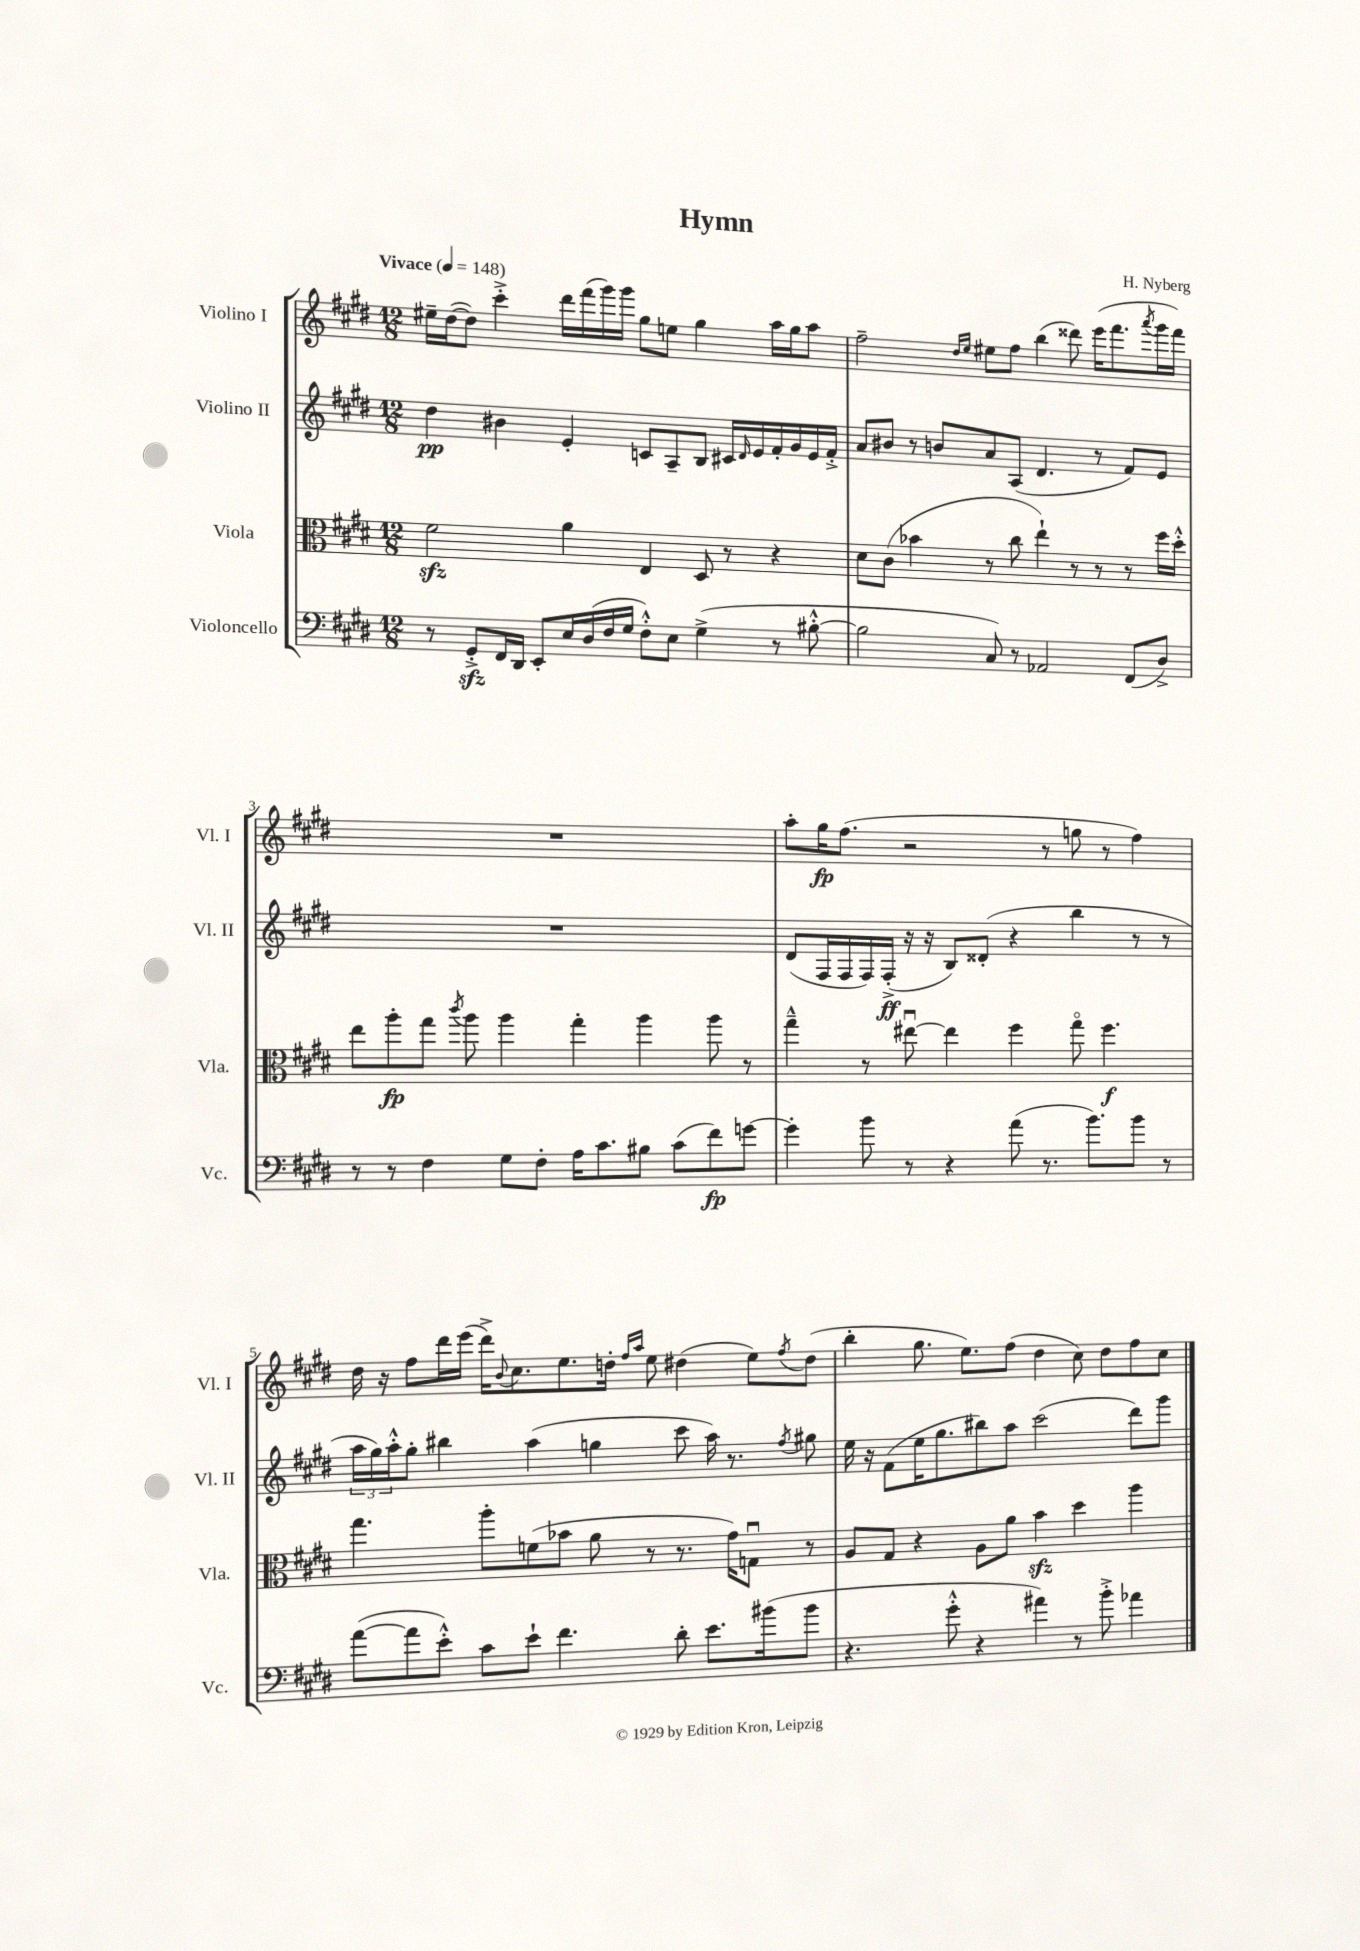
\header { title = "Hymn" composer = "H. Nyberg" }
<<
\new StaffGroup <<
\new Staff = "s0" \with { instrumentName = "Violino I" shortInstrumentName = "Vl. I" } {
    \clef treble \key e \major \numericTimeSignature \time 12/8 \tempo "Vivace" 4 = 148
    eis''16-- dis''16~( dis''8) cis'''4-.-> dis'''16 fis'''16( gis'''16) gis'''16 gis''8 e''8 gis''4 a''16 gis''16 a''8 |
    fis''2-- \grace { dis''16 e''16 } eis''8 fis''8 b''4( disis'''8) e'''16( fis'''8. \acciaccatura { a'''8 } gis'''16 fis'''16) |
    R1. |
    a''8-. gis''16\fp fis''8.( r2 r8 g''8 r8 fis''4) |
    dis''16 r16 fis''8 dis'''16 e'''16( dis'''16->) \appoggiatura { b'8 } cis''8. e''8. d''16-. \grace { fis''16 a''16 } e''8 dis''4( e''8) \acciaccatura { fis''8 } dis''8( |
    b''4-. gis''8. e''8.) fis''8( dis''4 cis''8) dis''8 fis''8 cis''8 \bar "|." |
}
\new Staff = "s1" \with { instrumentName = "Violino II" shortInstrumentName = "Vl. II" } {
    \clef treble \key e \major \numericTimeSignature \time 12/8
    dis''4\pp bis'4 e'4-. c'8 a8-- b8 cis'16 \grace { dis'16 } e'16 fis'16-. gis'16 e'16 fis'16-.-> |
    a'8 bis'8 r8 b'8 a'8 a8( dis'4. r8 fis'8) e'8 |
    R1. |
    dis'8( fis16 fis16 fis16) fis16-.->\ff( r16 r16 b8) disis'8-.( r4 b''4 r8 r8 |
    \tuplet 3/2 { a''16 gis''16) a''16-.-^ } gis''8-. bis''4 a''4( g''4 cis'''8 a''16) r8. \acciaccatura { fis''8 } gis''8 |
    e''16 r16 fis'8( e''16 gis''8. bis''8) a''8 cis'''2( dis'''8) gis'''8 \bar "|." |
}
\new Staff = "s2" \with { instrumentName = "Viola" shortInstrumentName = "Vla." } {
    \clef alto \key e \major \numericTimeSignature \time 12/8
    fis'2\sfz a'4 e4 dis8 r8 r4 |
    dis'8 cis'8( bes'4 r8 cis''8 e''4-!) r8 r8 r8 fis''16 dis''16-.-^ |
    e''8 a''8-.\fp gis''8 \acciaccatura { cis'''8 } a''8 a''4 gis''4-. a''4 a''8 r8 |
    gis''4---^ r8 eis''8~\downbow eis''4 fis''4 gis''8\flageolet fis''4.\f |
    gis''4. a''8-. f'8( bes'8 a'8 r8 r8. gis'16) g8\downbow r8 |
    a8 gis8 r4 a8 a'8 b'4\sfz dis''4 a''4 \bar "|." |
}
\new Staff = "s3" \with { instrumentName = "Violoncello" shortInstrumentName = "Vc." } {
    \clef bass \key e \major \numericTimeSignature \time 12/8
    r8 gis,8-.->\sfz fis,16 dis,16 e,8-. e16 dis16( fis16 gis16 fis8-.-^) e8 gis4->( r8 bis8~-.-^ |
    bis2 cis8) r8 aes,2 fis,8( dis8->) |
    r8 r8 fis4 gis8 fis8-. a16 cis'8. bis8 cis'8( fis'8\fp) g'8~ |
    g'4-. b'8 r8 r4 a'8( r8. b'8.) b'8 r8 |
    a'8~( a'8 e'8-.-^) cis'8 e'8-! fis'4. dis'8-. e'8. bis'16( bis'8 |
    r4. gis'8-.-^ r4 ais'4) r8 b'8-.-> aes'4 \bar "|." |
}
>>
>>
